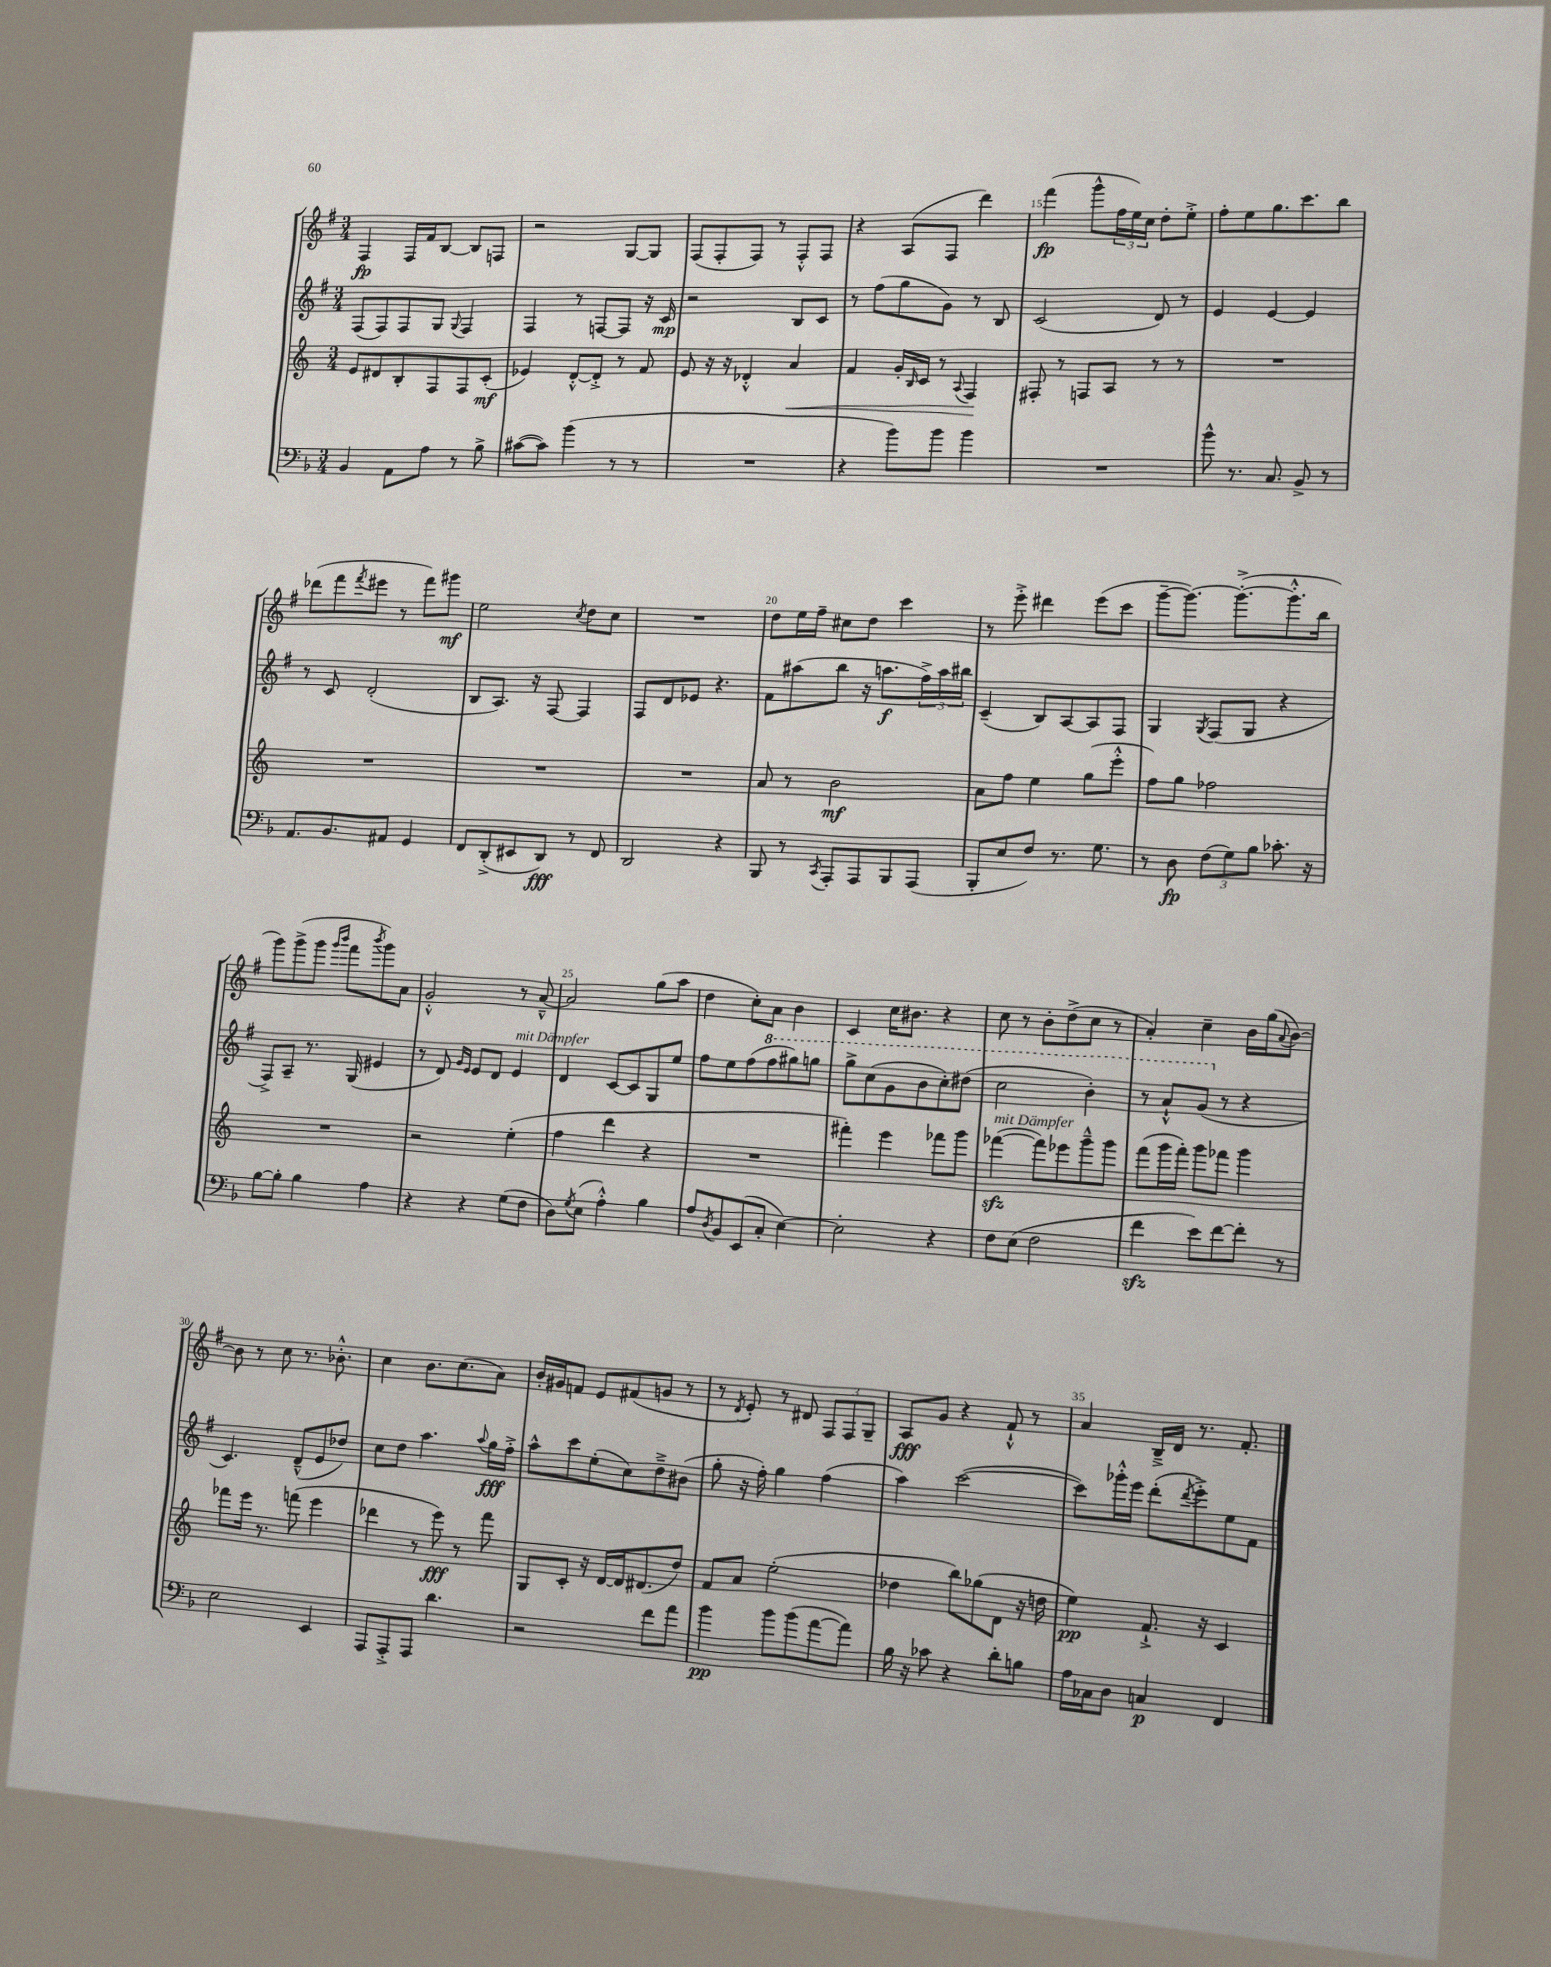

**kern	**dynam	**kern	**dynam	**kern	**dynam	**kern	**dynam
*part4	*part4	*part3	*part3	*part2	*part2	*part1	*part1
*staff4	*staff4	*staff3	*staff3	*staff2	*staff2	*staff1	*staff1
*clefF4	*	*clefG2	*	*clefG2	*	*clefG2	*
*k[b-]	*	*k[]	*	*k[f#]	*	*k[f#]	*
*M3/4	*	*M3/4	*	*M3/4	*	*M3/4	*
=11	=11	=11	=11	=11	=11	=11	=11
4BB-/	.	8e/L	.	(8F#/L	.	4F#/	fp
.	.	8d#X/	.	8F#/)	.	.	.
8AA\L	.	8B'/	.	8F#/	.	16F#/LL	.
.	.	.	.	.	.	16f#/J	.
8A\J	.	8F/	.	8G/J	.	[8B/J	.
.	.	.	.	8qqG/	.	.	.
8r	.	8F/	.	4F#/	.	8B/L]	.
8B-^\	.	(8c'/J	mf	.	.	8Fn/J	.
=12	=12	=12	=12	=12	=12	=12	=12
([8c#X\L	.	4e-X/)	.	4F#/	.	2r	.
8c#\J])	.	.	.	.	.	.	.
(4b-\	.	[8d'^^/L	.	8r	.	.	.
.	.	8d'^/J]	.	[8Fn/L	.	.	.
8r	.	8r	.	8F/J]	.	[8G/L	.
8r	.	8f/	.	16r	.	8G/J]	.
.	.	.	.	16c/	mp	.	.
=13	=13	=13	=13	=13	=13	=13	=13
2.r	.	8e/	.	2r	.	(8F#/L	.
.	.	16r	.	.	.	8F#'/	.
.	.	16r	.	.	.	.	.
.	.	4d-X'^^/	.	.	.	8F#/J)	.
.	.	.	.	.	.	8r	.
!	!	!	!LO:HP:b	!	!	!	!
.	.	4a/	<	8B/L	.	8F#'^^/L	.
.	.	.	.	8c/J	.	8F#/J	.
=14	=14	=14	=14	=14	=14	=14	=14
4r	.	4f/	.	8r	.	4r	.
.	.	.	.	(8ff#\L	.	.	.
8b-\L)	.	16g'/LL	.	8gg\	.	(8A/L	.
.	.	16qqB/	.	.	.	.	.
.	.	16c/JJ	.	.	.	.	.
8b-\J	.	8r	.	8g\J)	.	8F#/J	.
.	.	8qqA/	.	.	.	.	.
4b-\	.	4F/	.	8r	.	4ddd\)	.
.	.	.	.	8B/	.	.	.
.	.	.	[	.	.	.	.
=15	=15	=15	=15	=15	=15	=15	=15
2.r	.	8F#X'/	.	(2c/	.	(4fff#\	fp
.	.	8r	.	.	.	.	.
.	.	8Fn/L	.	.	.	8ggg^^\L	.
.	.	8A/J	.	.	.	24ff#\L	.
.	.	.	.	.	.	24ee\)	.
.	.	.	.	.	.	24cc\JJ	.
.	.	8r	.	8d/)	.	8dd'\L	.
.	.	8r	.	8r	.	8ee'^\J	.
=16	=16	=16	=16	=16	=16	=16	=16
8b-^^\	.	2.r	.	4e/	.	8ff#'\L	.
8.r	.	.	.	.	.	8ee\	.
.	.	.	.	[4e/	.	8.gg\	.
8.C/	.	.	.	.	.	.	.
.	.	.	.	.	.	8.ccc\	.
8BB-^/	.	.	.	4e/]	.	.	.
8r	.	.	.	.	.	8bb\J	.
!!LO:LB:g=z
=17	=17	=17	=17	=17	=17	=17	=17
8.AA/L	.	2.r	.	8r	.	(8ddd-X\L	.
.	.	.	.	8c/	.	8fff#\	.
8.BB-/	.	.	.	.	.	.	.
.	.	.	.	.	.	8qfff#/	.
.	.	.	.	(2d'/	.	8eee#X\J	.
8AA#X/J	.	.	.	.	.	8r	.
4GG/	.	.	.	.	.	8fff#\L)	.
.	.	.	.	.	.	8ggg#X\J	mf
=18	=18	=18	=18	=18	=18	=18	=18
8FF/L	.	2.r	.	8B/L	.	2ee\	.
(8DD'^/	.	.	.	8.A/J)	.	.	.
8EE#X/	.	.	.	.	.	.	.
.	.	.	.	16r	.	.	.
8DD/J)	fff	.	.	[8F#/	.	.	.
.	.	.	.	.	.	8qcc/	.
8r	.	.	.	4F#/]	.	8dd\L	.
8FF/	.	.	.	.	.	8cc\J	.
=19	=19	=19	=19	=19	=19	=19	=19
2DD/	.	2.r	.	8F#/L	.	2.r	.
.	.	.	.	8d/	.	.	.
.	.	.	.	8e-X/J	.	.	.
.	.	.	.	4.r	.	.	.
4r	.	.	.	.	.	.	.
=20	=20	=20	=20	=20	=20	=20	=20
8BBB-/	.	8a/	.	8f#\L	.	8dd\L	.
8r	.	8r	.	(8aa#X\	.	16ee\L	.
.	.	.	.	.	.	16ff#~\JJ	.
8qCC/	.	.	.	.	.	.	.
8AAA'/L	.	2b\	mf	8bb\J	.	8cc#X\L	.
8AAA/	.	.	.	16r	.	8dd\J	.
.	.	.	.	8.aan\L	f	.	.
8BBB-/	.	.	.	.	.	4ccc\	.
(8AAA/J	.	.	.	24ff#^\L)	.	.	.
.	.	.	.	24aa\	.	.	.
.	.	.	.	24bb#X\JJ	.	.	.
=21	=21	=21	=21	=21	=21	=21	=21
8BBB-'/L	.	8a\L	.	(4c~/	.	8r	.
8E/	.	8ff\J	.	.	.	8eee'^\	.
8F/J)	.	4ee\	.	8B/L)	.	4ddd#X\	.
8.r	.	.	.	[8A/	.	.	.
.	.	(8gg\L	.	8A/]	.	(8eee\L	.
8.G\	.	.	.	.	.	.	.
.	.	8eee'^^\J	.	8F#/J	.	8ccc\J	.
=22	=22	=22	=22	=22	=22	=22	=22
8r	.	8ff\L)	.	4G/	.	[8ggg~\L	.
8D\	fp	8gg\J	.	.	.	8.ggg\J_)	.
.	.	.	.	8qG/	.	.	.
(12F\L	.	2ff-X\	.	(8F#/L	.	.	.
.	.	.	.	.	.	(8.ggg'^\L_	.
12G\)	.	.	.	.	.	.	.
.	.	.	.	8G/J	.	.	.
12B-\J	.	.	.	.	.	.	.
8.c-X'\	.	.	.	4r	.	8.ggg'^^\]	.
16r	.	.	.	.	.	16bb\Jk	.
!!LO:LB:g=z
=23	=23	=23	=23	=23	=23	=23	=23
[8B-\L	.	2.r	.	8F#^/L)	.	8ggg\L)	.
8B-'\J]	.	.	.	8A~/J	.	(8ggg^\	.
4B-\	.	.	.	8.r	.	8ggg\J	.
.	.	.	.	.	.	16qqggg/LL	.
.	.	.	.	.	.	16qqbbb/JJ	.
.	.	.	.	.	.	8fff#\L	.
.	.	.	.	(16G/	.	.	.
.	.	.	.	.	.	8qbbb/	.
4A\	.	.	.	4e#X/	.	8ggg\)	.
.	.	.	.	.	.	8a\J	.
=24	=24	=24	=24	=24	=24	=24	=24
4r	.	2r	.	8r	.	2g'^^/	.
.	.	.	.	8d/)	.	.	.
.	.	.	.	16qqg/LL	.	.	.
.	.	.	.	16qqe/JJ	.	.	.
4r	.	.	.	8e/L	.	.	.
.	.	.	.	8d/J	.	.	.
!	!	!	!	!LO:TX:a:i:t=mit Dämpfer	!	!	!
(8G\L	.	(4ee'\	.	4e/	.	8r	.
8F\J	.	.	.	.	.	[8a~^^/	.
=25	=25	=25	=25	=25	=25	=25	=25
8D\L)	.	4ff\	.	4d/	.	2a/]	.
8qG/	.	.	.	.	.	.	.
(8E\J	.	.	.	.	.	.	.
4A'^^\)	.	4ddd\	.	[8c/L	.	.	.
.	.	.	.	8c/]	.	.	.
4B-\	.	4r	.	8G/	.	(8gg\L	.
.	.	.	.	8ee/J	.	8aa\J	.
=26	=26	=26	=26	=26	=26	=26	=26
8A/L	.	2.r	.	8ff#\L	.	4dd\	.
8qD/	.	.	.	.	.	.	.
8BB-/	.	.	.	8ee\	.	.	.
(8EE/	.	.	.	(8ff#\	.	8cc'\L)	.
*	*	*	*	*8va	*	*	*
8C'/J	.	.	.	8fff#\	.	8a\J	.
[4E\)	.	.	.	8ggg#X\)	.	4b\	.
.	.	.	.	8gggn\J	.	.	.
=27	=27	=27	=27	=27	=27	=27	=27
2E'\]	.	4fff#X'\)	.	8ggg^\L	.	4c/	.
.	.	.	.	(8ccc\	.	.	.
.	.	4eee\	.	8gg\	.	16cc\KL	.
.	.	.	.	.	.	8.b#X\J	.
.	.	.	.	8bb\	.	.	.
4r	.	8fff-X\L	.	8ccc'\)	.	4r	.
.	.	8ggg\J	.	(8ddd#X\J	.	.	.
=28	=28	=28	=28	=28	=28	=28	=28
!	!	!LO:TX:a:i:t=mit Dämpfer	!	!	!	!	!
8F\L	.	([4fff-Xzz\	.	2ccc\	.	8cc\	.
(8E\J	.	.	.	.	.	8r	.
2F\	.	8fff-\L])	.	.	.	8b'\L	.
.	.	8eee-X\	.	.	.	(8dd^\	.
.	.	8ggg~^^\	.	4bb'\)	.	8cc\J	.
.	.	8ggg\J	.	.	.	8r	.
=29	=29	=29	=29	=29	=29	=29	=29
4fzz\	.	(8fff\L	.	8r	.	4a'/)	.
.	.	16ggg\L	.	8aa`^^/L	.	.	.
.	.	16fff'\JJ)	.	.	.	.	.
8e\L)	.	8ggg\L	.	(8gg/J	.	4cc~\	.
*	*	*	*	*X8va	*	*	*
[8f\	.	8fff-X\J	.	8r	.	.	.
8f'\J]	.	4ggg\	.	4r	.	16b\LL	.
.	.	.	.	.	.	(16gg\J	.
.	.	.	.	.	.	8qqa/	.
8r	.	.	.	.	.	[8b\J)	.
!!LO:LB:g=z
=30	=30	=30	=30	=30	=30	=30	=30
2E\	.	8fff-X\L	.	4.c/)	.	8b\]	.
.	.	16eee\Jk	.	.	.	8r	.
.	.	8.r	.	.	.	.	.
.	.	.	.	.	.	8cc\	.
.	.	(8fffn\	.	(8d~^^/L	.	8.r	.
4EE/	.	4eee\	.	8e/	.	.	.
.	.	.	.	.	.	8.b-X'^^\	.
.	.	.	.	8dd-X/J)	.	.	.
=31	=31	=31	=31	=31	=31	=31	=31
8AAA/L	.	4ddd-X\	.	8cc\L	.	4cc\	.
8AAA'^/	.	.	.	8dd\J	.	.	.
8AAA/J	.	8r	.	4.aa\	.	8.b\L	.
4.d\	.	8eee\)	fff	.	.	.	.
.	.	.	.	.	.	(8.cc\	.
.	.	8r	.	.	.	.	.
.	.	.	.	8qqaa/	.	.	.
.	.	8fff\	.	16gg\LL	fff	8a\J)	.
.	.	.	.	16ff#'^\JJ	.	.	.
=32	=32	=32	=32	=32	=32	=32	=32
2r	.	8G/L	.	8aa^^\L	.	16b'/LL	.
.	.	.	.	.	.	16g#X/J	.
.	.	8c'/J	.	8ccc\	.	8fn/J	.
.	.	16r	.	(8ee'\	.	8e/L	.
.	.	[16d/LL	.	.	.	.	.
.	.	16d/J]	.	8cc\)	.	(8f#X/	.
.	.	(8.d#X/	.	.	.	.	.
8f\L	.	.	.	8dd~^\	.	8gn/J	.
8a\J	.	8dd/J)	.	(8b#X\J	.	8r	.
=33	=33	=33	=33	=33	=33	=33	=33
4b-\	pp	8f/L	.	8gg'\	.	8r	.
.	.	.	.	.	.	8qd/	.
.	.	8a/J	.	16r	.	8e'/)	.
.	.	.	.	16ff#'\)	.	.	.
8b-\L	.	(2ee'\	.	4gg\	.	8r	.
(8b-\	.	.	.	.	.	8d#X/	.
[8a\	.	.	.	(4ff#\	.	12F#/L	.
.	.	.	.	.	.	12F#/	.
8a\J])	.	.	.	.	.	.	.
.	.	.	.	.	.	12G~/J	.
=34	=34	=34	=34	=34	=34	=34	=34
16B-\	.	4dd-X\	.	4aa\)	.	8A/L	fff
16r	.	.	.	.	.	.	.
8c-X\	.	.	.	.	.	8g/J	.
4r	.	8bb\L)	.	([2ccc\	.	4r	.
.	.	(8gg-X\	.	.	.	.	.
8d'\L	.	8d\J	.	.	.	8f#`^^/	.
8Bn\J	.	16r	.	.	.	8r	.
.	.	16ddn\	.	.	.	.	.
=35	=35	=35	=35	=35	=35	=35	=35
16A\LL	.	4ee\)	pp	8ccc\L])	.	4a/	.
16C-X\J	.	.	.	.	.	.	.
8D\J	.	.	.	16ggg-X'^^\L	.	.	.
.	.	.	.	16eee\JJ	.	.	.
4Cn/	p	8.f`^/	.	(8ddd'\L	.	16B~^/LL	.
.	.	.	.	.	.	16d/JJ	.
.	.	.	.	8qddd/	.	.	.
.	.	.	.	8eee'^\)	.	8.r	.
.	.	16r	.	.	.	.	.
4FF/	.	4c/	.	8ee\	.	.	.
.	.	.	.	.	.	8.f#'/	.
.	.	.	.	8f#\J	.	.	.
==	==	==	==	==	==	==	==
*-	*-	*-	*-	*-	*-	*-	*-
